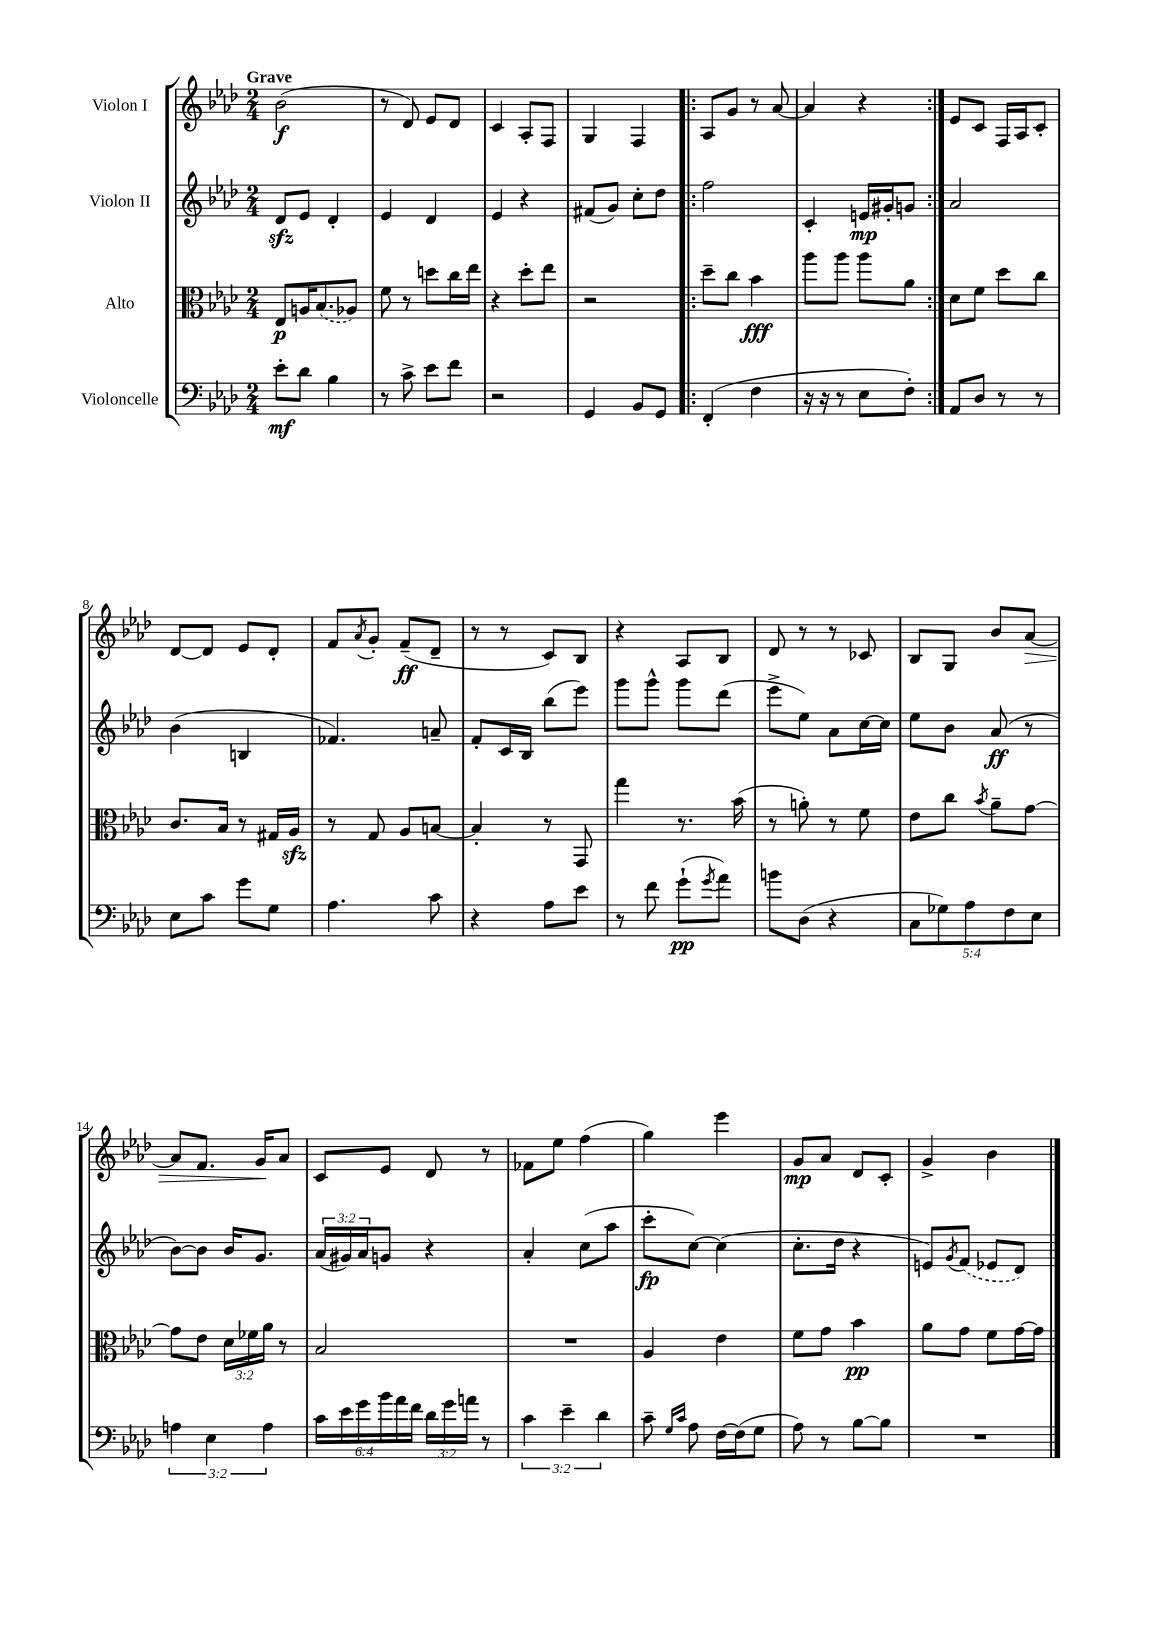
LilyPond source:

<<
\new StaffGroup <<
\new Staff = "s0" \with { instrumentName = "Violon I" } {
    \clef treble \key aes \major \numericTimeSignature \time 2/4 \tempo "Grave"
    bes'2\f( |
    r8 des'8) ees'8 des'8 |
    c'4 aes8-. f8 |
    g4 f4 |
    \repeat volta 2 { aes8 g'8 r8 aes'8~ |
    aes'4 r4 | }
    ees'8 c'8 f16 aes16 c'8-. |
    des'8~ des'8 ees'8 des'8-. |
    f'8 \acciaccatura { aes'8 } g'8-. f'8--\ff( des'8-- |
    r8 r8 c'8) bes8 |
    r4 aes8 bes8 |
    des'8 r8 r8 ces'8 |
    bes8 g8 bes'8 aes'8~\> |
    aes'8 f'8. g'16\! aes'8 |
    c'8 ees'8 des'8 r8 |
    fes'8 ees''8 f''4( |
    g''4) ees'''4 |
    g'8\mp aes'8 des'8 c'8-. |
    g'4-> bes'4 \bar "|." |
}
\new Staff = "s1" \with { instrumentName = "Violon II" } {
    \clef treble \key aes \major \numericTimeSignature \time 2/4 \override Staff.TupletNumber.text = #tuplet-number::calc-fraction-text
    des'8\sfz ees'8 des'4-. |
    ees'4 des'4 |
    ees'4 r4 |
    fis'8( g'8) c''8-. des''8 |
    \repeat volta 2 { f''2 |
    c'4-. e'16\mp gis'16-. g'8 | }
    aes'2 |
    bes'4( b4 |
    fes'4.) a'8-- |
    f'8-. c'16 bes16 bes''8( ees'''8) |
    g'''8 g'''8-^ g'''8 des'''8( |
    ees'''8-> ees''8) aes'8 c''16~ c''16 |
    ees''8 bes'8 aes'8\ff( r8 |
    bes'8~) bes'8 bes'16 g'8. |
    \tuplet 3/2 { aes'16( gis'16) aes'16 } g'8 r4 |
    aes'4-. c''8( aes''8 |
    c'''8-.\fp c''8~) c''4( |
    c''8.-. des''16 r4 |
    e'8) \acciaccatura { g'8 } \once \slurDashed f'8( ees'8 des'8) \bar "|." |
}
\new Staff = "s2" \with { instrumentName = "Alto" } {
    \clef alto \key aes \major \numericTimeSignature \time 2/4 \override Staff.TupletNumber.text = #tuplet-number::calc-fraction-text
    ees8\p a16 \once \slurDashed bes8.( aes8) |
    f'8 r8 d''8 c''16 ees''16 |
    r4 des''8-. ees''8 |
    r2 |
    \repeat volta 2 { des''8-- c''8 bes'4\fff |
    aes''8 aes''8 aes''8 aes'8 | }
    des'8 f'8 des''8 c''8 |
    c'8. bes16 r8 gis16 aes16\sfz |
    r8 g8 aes8 b8~ |
    b4-. r8 g,8 |
    g''4 r8. bes'16( |
    r8 a'8-.) r8 f'8 |
    ees'8 c''8 \acciaccatura { bes'8 } aes'8-- g'8~ |
    g'8 ees'8 \tuplet 3/2 { des'16 fes'16 aes'16 } r8 |
    bes2 |
    R2 |
    aes4 ees'4 |
    f'8 g'8 bes'4\pp |
    aes'8 g'8 f'8 g'16~ g'16 \bar "|." |
}
\new Staff = "s3" \with { instrumentName = "Violoncelle" } {
    \clef bass \key aes \major \numericTimeSignature \time 2/4 \override Staff.TupletNumber.text = #tuplet-number::calc-fraction-text
    ees'8-.\mf des'8 bes4 |
    r8 c'8-> ees'8 f'8 |
    r2 |
    g,4 bes,8 g,8 |
    \repeat volta 2 { f,4-.( f4 |
    r16 r16 r8 ees8 f8-.) | }
    aes,8 des8 r8 r8 |
    ees8 c'8 g'8 g8 |
    aes4. c'8 |
    r4 aes8 ees'8 |
    r8 f'8 g'8-!\pp( \acciaccatura { g'8 } aes'8) |
    b'8 des8( r4 |
    \tuplet 5/4 { c8 ges8) aes8 f8 ees8 } |
    \tuplet 3/2 { a4 ees4 a4 } |
    \tuplet 6/4 { c'16 ees'16 g'16 bes'16 aes'16 f'16 } \tuplet 3/2 { des'16 g'16 a'16 } r8 |
    \tuplet 3/2 { c'4 ees'4-- des'4 } |
    c'8-- \grace { g16 c'16 } aes8 f16~ f16( g8 |
    aes8) r8 bes8~ bes8 |
    R2 \bar "|." |
}
>>
>>
